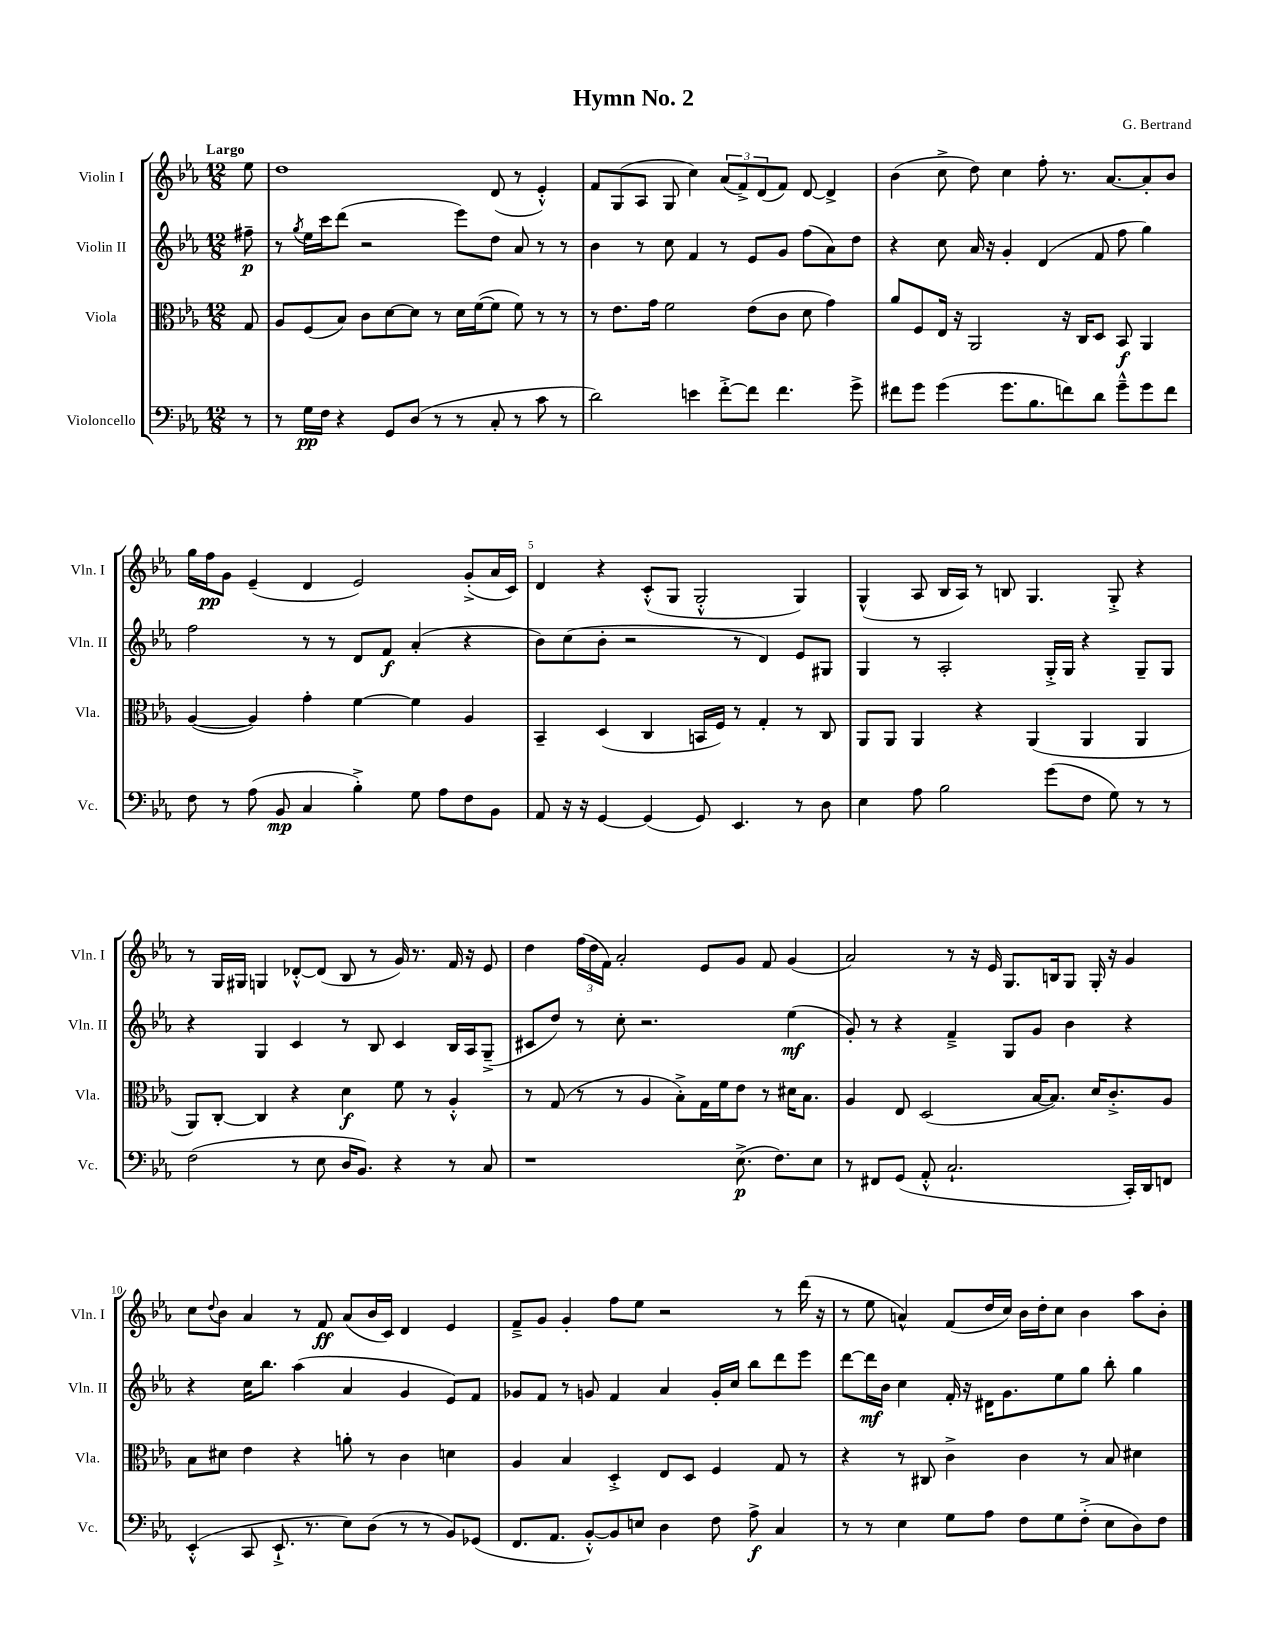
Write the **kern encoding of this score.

**kern	**dynam	**kern	**dynam	**kern	**dynam	**kern	**dynam
*part4	*part4	*part3	*part3	*part2	*part2	*part1	*part1
*staff4	*staff4	*staff3	*staff3	*staff2	*staff2	*staff1	*staff1
*I"Violoncello	*	*I"Viola	*	*I"Violin II	*	*I"Violin I	*
*I'Vc.	*	*I'Vla.	*	*I'Vln. II	*	*I'Vln. I	*
*clefF4	*	*clefC3	*	*clefG2	*	*clefG2	*
*k[b-e-a-]	*	*k[b-e-a-]	*	*k[b-e-a-]	*	*k[b-e-a-]	*
*M12/8	*	*M12/8	*	*M12/8	*	*M12/8	*
=	=	=	=	=	=	=	=
!	!	!	!	!	!	!LO:TX:a:B:t=Largo	!
8r	.	8G/	.	8ff#X~\	p	8ee-\	.
=1	=1	=1	=1	=1	=1	=1	=1
8r	.	8A-/L	.	8r	.	1dd	.
.	.	.	.	8qgg/	.	.	.
16G\LL	pp	(8F/	.	16ee-\LL	.	.	.
16F\JJ	.	.	.	16ccc\J	.	.	.
4r	.	8B-/J)	.	(8ddd\J	.	.	.
.	.	8c\L	.	2r	.	.	.
8GG/L	.	[8d\	.	.	.	.	.
(8D/J	.	8d\J]	.	.	.	.	.
8r	.	8r	.	.	.	.	.
8r	.	16d\LL	.	8eee-\L)	.	.	.
.	.	([16f\J	.	.	.	.	.
8C'/	.	8f\J]	.	8dd\J	.	(8d/	.
8r	.	8f\)	.	8a-/	.	8r	.
8c\	.	8r	.	8r	.	4e-'^^/)	.
8r	.	8r	.	8r	.	.	.
=2	=2	=2	=2	=2	=2	=2	=2
2d\)	.	8r	.	4b-\	.	8f/L	.
.	.	8.e-\L	.	.	.	(8G/	.
.	.	.	.	8r	.	8A-/J	.
.	.	16g\Jk	.	.	.	.	.
.	.	2f\	.	8cc\	.	8G/	.
4en\	.	.	.	4f/	.	4cc\)	.
[8f'^\L	.	.	.	8r	.	(12a-/L	.
.	.	.	.	.	.	12f^/)	.
8f\J]	.	(8e-\L	.	8e-/L	.	.	.
.	.	.	.	.	.	(12d/	.
4.f\	.	8c\J	.	8g/J	.	8f/J)	.
.	.	8d\	.	(8ff\L	.	[8d/	.
.	.	4g\)	.	8a-\)	.	4d^/]	.
8g^\	.	.	.	8dd\J	.	.	.
=3	=3	=3	=3	=3	=3	=3	=3
8f#X\L	.	8a-/L	.	4r	.	(4b-\	.
8g\J	.	8F/	.	.	.	.	.
(4g\	.	16E-/Jk	.	8cc\	.	8cc^\	.
.	.	16r	.	.	.	.	.
.	.	2AA-/	.	16a-/	.	8dd\)	.
.	.	.	.	16r	.	.	.
8.g\L	.	.	.	4g'/	.	4cc\	.
8.B-\	.	.	.	.	.	.	.
.	.	.	.	(4d/	.	8ff'\	.
8fn\)	.	16r	.	.	.	8.r	.
.	.	16C/KL	.	.	.	.	.
8d\J	.	8D/J	.	8f/	.	.	.
.	.	.	.	.	.	[8.a-/L	.
8g~^^\L	.	8BB-/	f	8ff\	.	.	.
8g\	.	4AA-/	.	4gg\)	.	8a-'/]	.
8f\J	.	.	.	.	.	8b-/J	.
!!LO:LB:g=z
=4	=4	=4	=4	=4	=4	=4	=4
8F\	.	([4A-/	.	2ff\	.	16gg\LL	.
.	.	.	.	.	.	16ff\J	pp
8r	.	.	.	.	.	8g\J	.
(8A-\	.	4A-/])	.	.	.	(4e-~/	.
8BB-/	mp	.	.	.	.	.	.
4C/	.	4g'\	.	8r	.	4d/	.
.	.	.	.	8r	.	.	.
4B-'^\)	.	[4f\	.	8d/L	.	2e-/)	.
.	.	.	.	8f/J	f	.	.
8G\	.	4f\]	.	(4a-'/	.	.	.
8A-\L	.	.	.	.	.	.	.
8F\	.	4A-/	.	4r	.	(8g'^/L	.
8BB-\J	.	.	.	.	.	16a-/L	.
.	.	.	.	.	.	16c/JJ)	.
=5	=5	=5	=5	=5	=5	=5	=5
8AA-/	.	4BB-~/	.	8b-\L)	.	4d/	.
16r	.	.	.	(8cc\	.	.	.
16r	.	.	.	.	.	.	.
[4GG/	.	(4D/	.	8b-'\J	.	4r	.
.	.	.	.	2r	.	.	.
(4GG/]	.	4C/	.	.	.	(8c'^^/L	.
.	.	.	.	.	.	8G/J	.
8GG/)	.	16BBn/LL	.	.	.	2G'^^/	.
.	.	16F/JJ)	.	.	.	.	.
4.EE-/	.	8r	.	8r	.	.	.
.	.	4G'/	.	4d/)	.	.	.
8r	.	8r	.	8e-/L	.	4G/)	.
8D\	.	8C/	.	8G#X/J	.	.	.
=6	=6	=6	=6	=6	=6	=6	=6
4E-\	.	8AA-/L	.	4G/	.	(4G^^/	.
.	.	8AA-/J	.	.	.	.	.
8A-\	.	4AA-/	.	8r	.	8A-/	.
2B-\	.	.	.	2A-'/	.	16B-/LL	.
.	.	.	.	.	.	16A-/JJ)	.
.	.	4r	.	.	.	8r	.
.	.	.	.	.	.	8Bn/	.
.	.	(4AA-/	.	.	.	4.G/	.
(8g\L	.	.	.	16G'^/LL	.	.	.
.	.	.	.	16G/JJ	.	.	.
8F\J	.	4AA-/	.	4r	.	.	.
8G\)	.	.	.	.	.	8G'^/	.
8r	.	4AA-/	.	8G~/L	.	4r	.
8r	.	.	.	8G/J	.	.	.
!!LO:LB:g=z
=7	=7	=7	=7	=7	=7	=7	=7
(2F\	.	8AA-/L)	.	4r	.	8r	.
.	.	[8C'/J	.	.	.	16G/LL	.
.	.	.	.	.	.	16G#X/JJ	.
.	.	4C/]	.	4G/	.	4Gn/	.
8r	.	4r	.	4c/	.	[8d-X'^^/L	.
8E-\	.	.	.	.	.	(8d-/J]	.
16D/KL	.	4d\	f	8r	.	8B-/	.
8.BB-/J)	.	.	.	.	.	.	.
.	.	.	.	8B-/	.	8r	.
4r	.	8f\	.	4c/	.	16g/)	.
.	.	.	.	.	.	8.r	.
.	.	8r	.	.	.	.	.
8r	.	4A-'^^/	.	16B-/LL	.	16f/	.
.	.	.	.	16A-/J	.	16r	.
8C/	.	.	.	(8G~^/J	.	8e-/	.
=8	=8	=8	=8	=8	=8	=8	=8
1r	.	8r	.	8c#X/L	.	4dd\	.
.	.	(8G/	.	8dd/J)	.	.	.
.	.	8r	.	8r	.	(24ff\LL	.
.	.	.	.	.	.	24dd\	.
.	.	.	.	.	.	24f\JJ)	.
.	.	8r	.	8cc'\	.	2a-'/	.
.	.	4A-/	.	2.r	.	.	.
.	.	8B-'^\L)	.	.	.	.	.
.	.	16G\L	.	.	.	8e-/L	.
.	.	16f\J	.	.	.	.	.
(8.E-^\	p	8e-\J	.	.	.	8g/J	.
.	.	8r	.	.	.	8f/	.
8.F\L)	.	.	.	.	.	.	.
.	.	16d#X\KL	.	(4ee-\	mf	(4g/	.
.	.	8.B-\J	.	.	.	.	.
8E-\J	.	.	.	.	.	.	.
=9	=9	=9	=9	=9	=9	=9	=9
8r	.	4A-/	.	8g'/)	.	2a-/)	.
8FF#X/L	.	.	.	8r	.	.	.
(8GG/J	.	8E-/	.	4r	.	.	.
8AA-'^^/	.	(2D/	.	.	.	.	.
2.C`/	.	.	.	4f~^/	.	8r	.
.	.	.	.	.	.	16r	.
.	.	.	.	.	.	16e-/	.
.	.	.	.	8G/L	.	8.G/L	.
.	.	[16B-/KL	.	8g/J	.	.	.
.	.	8.B-/J])	.	.	.	16Bn/k	.
.	.	.	.	4b-\	.	8G/J	.
.	.	16d/KL	.	.	.	16G'/	.
.	.	8.c'^/	.	.	.	16r	.
16CC'/LL)	.	.	.	4r	.	4g/	.
16DD/J	.	.	.	.	.	.	.
8FFn/J	.	8A-/J	.	.	.	.	.
!!LO:LB:g=z
=10	=10	=10	=10	=10	=10	=10	=10
(4EE-'^^/	.	8B-\L	.	4r	.	8cc\L	.
.	.	.	.	.	.	8qqdd/	.
.	.	8d#X\J	.	.	.	8b-\J	.
8CC/	.	4e-\	.	16cc\KL	.	4a-/	.
.	.	.	.	8.bb-\J	.	.	.
8.EE-`^/	.	.	.	.	.	.	.
.	.	4r	.	(4aa-\	.	8r	.
8.r	.	.	.	.	.	.	.
.	.	.	.	.	.	8f/	ff
8E-\L)	.	8an'\	.	4a-/	.	(8a-/L	.
(8D\J	.	8r	.	.	.	16b-/L	.
.	.	.	.	.	.	16c/JJ)	.
8r	.	4c\	.	4g/	.	4d/	.
8r	.	.	.	.	.	.	.
8BB-/L)	.	4dn\	.	8e-/L)	.	4e-/	.
(8GG-X/J	.	.	.	8f/J	.	.	.
=11	=11	=11	=11	=11	=11	=11	=11
8.FF/L	.	4A-/	.	8g-X/L	.	8f~^/L	.
.	.	.	.	8f/J	.	8g/J	.
8.AA-/J	.	.	.	.	.	.	.
.	.	4B-/	.	8r	.	4g'/	.
[8BB-'^^/L)	.	.	.	8gn/	.	.	.
8BB-/]	.	4D'^/	.	4f/	.	8ff\L	.
8En/J	.	.	.	.	.	8ee-\J	.
4D\	.	8E-/L	.	4a-/	.	2r	.
.	.	8D/J	.	.	.	.	.
8F\	.	4F/	.	16g'/LL	.	.	.
.	.	.	.	16cc/JJ	.	.	.
8A-^\	f	.	.	8bb-\L	.	.	.
4C/	.	8G/	.	8ddd\	.	8r	.
.	.	8r	.	8eee-\J	.	(16ddd\	.
.	.	.	.	.	.	16r	.
=12	=12	=12	=12	=12	=12	=12	=12
8r	.	4r	.	[8ddd\L	.	8r	.
8r	.	.	.	16ddd\L]	mf	8ee-\	.
.	.	.	.	16b-\JJ	.	.	.
4E-\	.	8r	.	4cc\	.	4an^^/)	.
.	.	8C#X/	.	.	.	.	.
8G\L	.	4c^\	.	16f'/	.	(8f/L	.
.	.	.	.	16r	.	.	.
8A-\J	.	.	.	16d#X\KL	.	16dd/L	.
.	.	.	.	8.g\	.	16cc/JJ)	.
8F\L	.	4c\	.	.	.	16b-\LL	.
.	.	.	.	.	.	16dd'\J	.
8G\	.	.	.	8ee-\	.	8cc\J	.
(8F'^\J	.	8r	.	8gg\J	.	4b-\	.
8E-\L	.	8B-/	.	8bb-'\	.	.	.
8D\)	.	4d#X\	.	4gg\	.	8aa-\L	.
8F\J	.	.	.	.	.	8b-'\J	.
==	==	==	==	==	==	==	==
*-	*-	*-	*-	*-	*-	*-	*-
